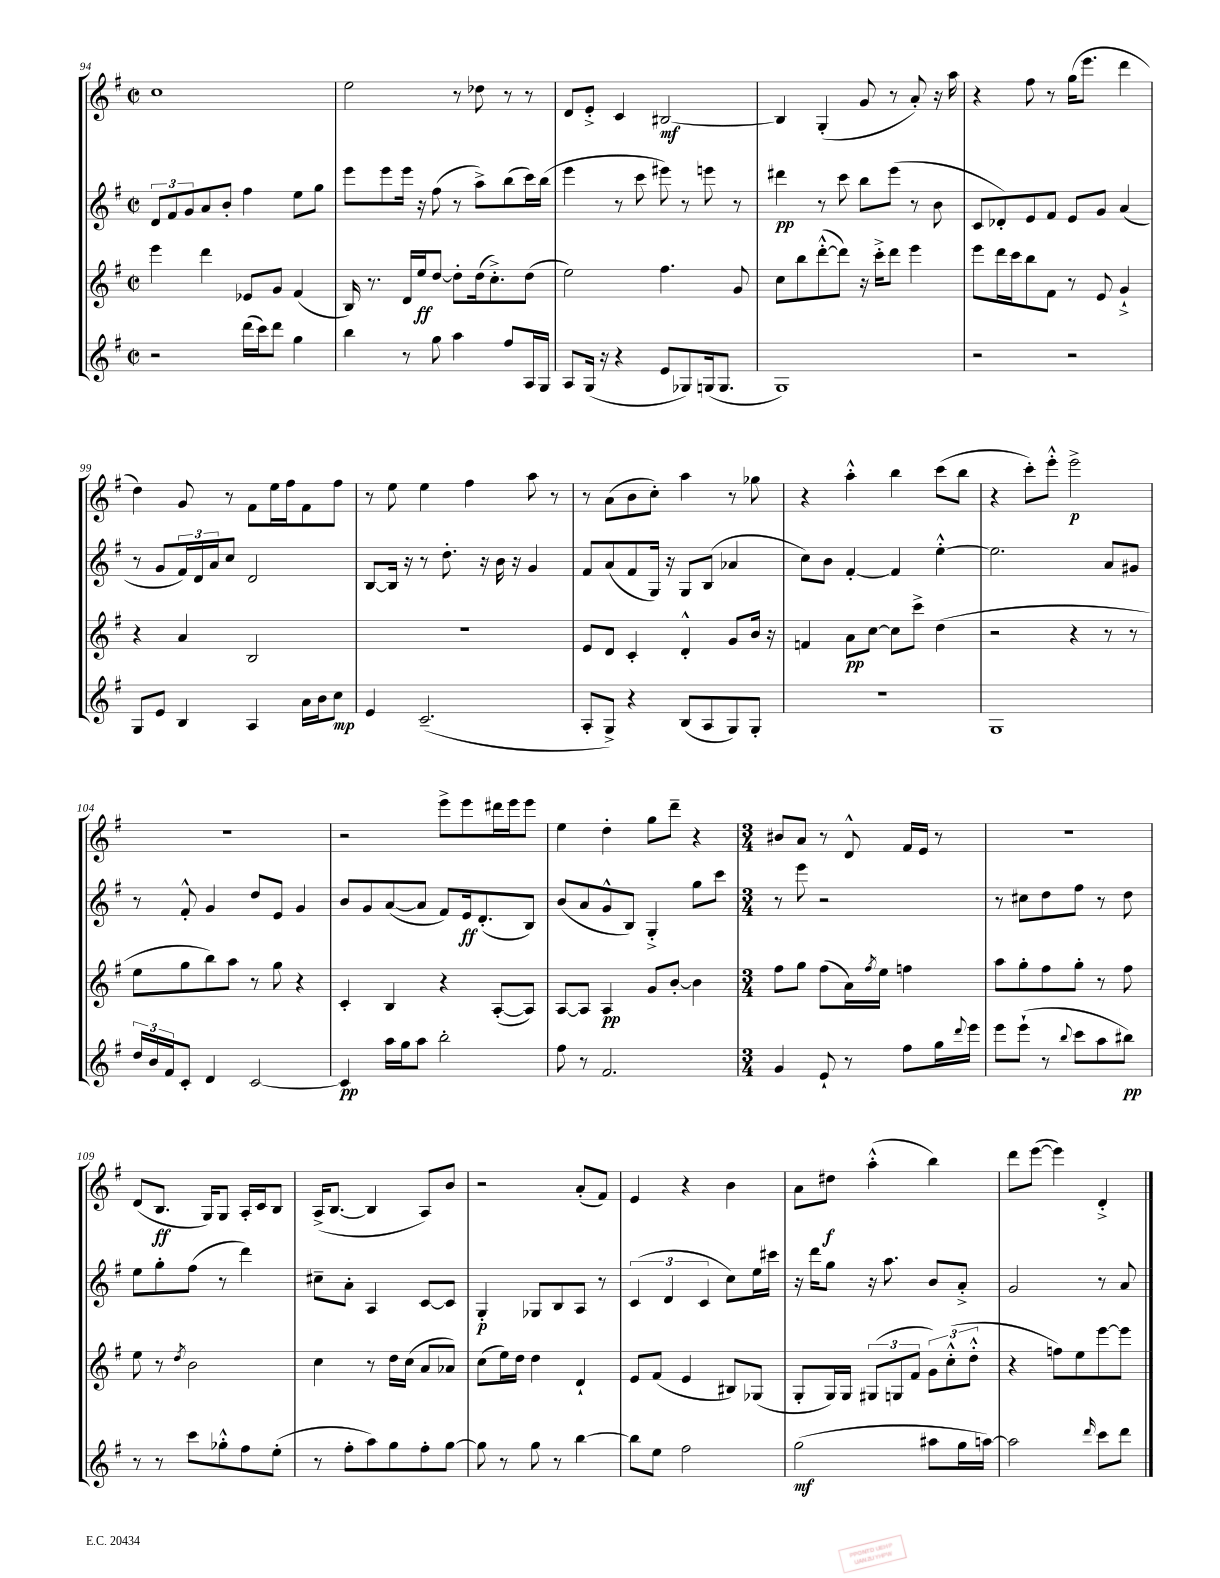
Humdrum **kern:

**kern	**kern	**kern	**kern
*staff4	*staff3	*staff2	*staff1
*clefG2	*clefG2	*clefG2	*clefG2
*k[f#]	*k[f#]	*k[f#]	*k[f#]
*M2/2	*M2/2	*M2/2	*M2/2
*met(c|)	*met(c|)	*met(c|)	*met(c|)
2r	4eee\	12d/L	1cc
.	.	12f#/	.
.	.	12g/	.
.	4ddd\	8a/	.
.	.	8b'/J	.
(16ddd\LL	8e-/L	4ff#\	.
16ccc\J)	.	.	.
8ddd\J	8g/J	.	.
4gg\	(4f#/	8ee\L	.
.	.	8gg\J	.
=	=	=	=
4bb\	16B/)	8eee\L	2ee\
.	8.r	.	.
.	.	8eee\	.
8r	16d/LL	16eee\Jk	.
.	16ee/J	16r	.
8gg\	[8dd/J	(8ff#\	.
4aa\	8dd'\]L	8r	8r
.	(16dd\k	8aa^\L)	8dd-\
.	8.cc'^\)	.	.
8ff#/L	.	(8bb\	8r
16A/L	(8dd\J	16ccc\L)	8r
16G/JJ	.	(16bb\JJ	.
=	=	=	=
8A/L	2ee\)	4eee\	8d/L
(16G/Jk	.	.	8e'^/J
16r	.	.	.
4r	.	8r	4c/
.	.	8ccc\	.
8e/L	4.ff#\	8eee#\)	[2B#/
8G-/)	.	8r	.
(16G/k	.	8eee\	.
8.G/J	.	.	.
.	8g/	8r	.
=	=	=	=
1G)	8cc\L	4ddd#\	4B#/]
.	8bb\	.	.
.	([8ddd'^^\	8r	(4G'/
.	8ddd\]J)	8ccc\	.
.	16r	8bb\L	8g/
.	16ccc'^\LK	.	.
.	8ddd\J	(8eee\J	8r
.	4eee\	8r	8a'/)
.	.	8b\	16r
.	.	.	16aa\
=	=	=	=
2r	8eee\L	8c/L	4r
.	16ddd\L	8d-'/)	.
.	16ccc\J	.	.
.	8bb\	8e/	8ff#\
.	8f#\J	8f#/J	8r
2r	8r	8e/L	(16gg\LK
.	.	.	8.eee\J
.	8e/	8g/J	.
.	4g`^/	(4a/	4ddd\
=	=	=	=
8G/L	4r	8r	4dd\)
8e/J	.	8g/L	.
4B/	4a/	24f#/L)	8g/
.	.	24d/	.
.	.	24a/J	.
.	.	8cc/J	8r
4A/	2B/	2d/	8f#\L
.	.	.	16ee\L
.	.	.	16ff#\J
16a\LL	.	.	8f#\
16b\J	.	.	.
8cc\J	.	.	8ff#\J
=	=	=	=
4e/	1r	[8B/L	8r
.	.	16B/]Jk	8ee\
.	.	16r	.
(2.c~/	.	8r	4ee\
.	.	8.dd'\	.
.	.	.	4ff#\
.	.	16r	.
.	.	16b\	.
.	.	16r	.
.	.	4g/	8aa\
.	.	.	8r
=	=	=	=
8A'/L	8e/L	8f#/L	8r
8G^/J)	8d/J	(8a/	(8a\L
4r	4c'/	8f#/	8b\
.	.	16G/Jk)	8cc'\J)
.	.	16r	.
(8B/L	4d'^^/	8G/L	4aa\
8A/	.	(8B/J	.
8G/)	8g/L	4a-/	8r
8G'/J	16b/Jk	.	8gg-\
.	16r	.	.
=	=	=	=
1r	4f/	8cc\L)	4r
.	.	8b\J	.
.	8a\L	[4f#'/	4aa'^^\
.	[8cc\J	.	.
.	8cc\]L	4f#/]	4bb\
.	8ccc^\J	.	.
.	(4dd\	[4ee'^^\	(8ccc\L
.	.	.	8bb\J
=	=	=	=
1G	2r	2.ee\]	4r
.	.	.	8ccc'\L)
.	.	.	8eee'^^\J
.	4r	.	2eee^\
.	8r	8a/L	.
.	8r	8g#/J	.
=	=	=	=
24dd/LL	8ee\L	8r	1r
24b/	.	.	.
24f#/J	.	.	.
8c'/J	8gg\	8f#'^^/	.
4d/	8bb\)	4g/	.
.	8aa\J	.	.
[2c/	8r	8dd/L	.
.	8gg\	8e/J	.
.	4r	4g/	.
=	=	=	=
4c/]	4c'/	8b/L	2r
.	.	8g/	.
16aa\LL	4B/	([8a/	.
16gg\J	.	.	.
8aa\J	.	8a/]J	.
2bb'\	4r	8f#/L)	8eee^\L
.	.	16e/k	8eee\
.	.	(8.d'/	.
.	([8A'/L	.	16ddd#\L
.	.	.	16eee\J
.	8A/]J)	8B/J)	8eee\J
=	=	=	=
8ff#\	[8A/L	(8b/L	4ee\
8r	8A/]J	8a/	.
2.f#/	4A/	8g^^/	4dd'\
.	.	8B/J)	.
.	8g/L	4G'^/	8gg\L
.	[8b'/J	.	8ddd~\J
.	4b\]	8gg\L	4r
.	.	8ccc\J	.
=	=	=	=
*M3/4	*M3/4	*M3/4	*M3/4
4g/	8ff#\L	8r	8b#/L
.	8gg\J	8eee\	8a/J
8e`/	(8ff#\L	2r	8r
8r	16a\L)	.	8d^^/
.	8qff#/	.	.
.	16ee\JJ	.	.
8ff#\L	4ff\	.	16f#/LL
.	.	.	16e/JJ
16gg\L	.	.	8r
8qqddd/	.	.	.
16eee\JJ	.	.	.
=	=	=	=
8eee\L	8aa\L	8r	2.r
(8eee`\J	8gg'\	8cc#\L	.
8r	8ff#\	8dd\	.
8qqbb/	.	.	.
8ccc\L	8gg'\J	8ff#\J	.
8aa\	8r	8r	.
8bb#\J)	8ff#\	8dd\	.
=	=	=	=
8r	8ee\	8ee\L	(8d/L
8r	8r	8gg'\	8.B/J
.	8qdd/	.	.
8ccc\L	2b\	(8ff#\J	.
.	.	.	16G/LK)
8gg-'^^\	.	8r	8G/J
8ff#\	.	4ddd\)	16A'/LL
.	.	.	16c/J
(8ee'\J	.	.	8B/J
=	=	=	=
8r	4cc\	8cc#~\L	(16A^/LK
.	.	.	[8.B/J
8ff#'\L	.	8a'\J	.
8aa\)	8r	4A/	4B/]
8gg\	16dd\LL	.	.
.	(16cc\JJ	.	.
8ff#'\	8a/L	[8c/L	8A/L)
[8gg\J	8a-/J)	8c/]J	8b/J
=	=	=	=
8gg\]	(8cc\L	4G'/	2r
8r	16ee\L)	.	.
.	16dd\JJ	.	.
8gg\	4dd\	8G-/L	.
8r	.	8B/	.
[4bb\	4d`/	8A/J	(8a'/L
.	.	8r	8f#/J)
=	=	=	=
8bb\]L	8e/L	(6c/	4e/
8ee\J	(8f#/J	.	.
.	.	6d/	.
2ff#\	4e/	.	4r
.	.	6c/	.
.	8B#/L)	8cc\L)	4b\
.	(8G-/J	16ee\L	.
.	.	16ccc#\JJ	.
=	=	=	=
(2gg\	8G'/L	16r	8a\L
.	.	16ddd\LK	.
.	16G/L)	8gg\J	8dd#\J
.	16G/JJ	.	.
.	(12G#/L	16r	(4aa'^^\
.	.	8.aa\	.
.	12G/	.	.
.	12f#/J	.	.
8aa#\L	12g\L)	8b/L	4bb\)
.	(12cc'^^\	.	.
16gg\L	.	8a'^/J	.
.	12dd'^^\J	.	.
[16aa\JJ)	.	.	.
=	=	=	=
2aa\]	4r	2g/	8ddd\L
.	.	.	([8eee\J
.	8ff\L)	.	4eee\])
.	8ee\	.	.
16qqddd/	.	.	.
8ccc\L	[8eee\	8r	4d'^/
8ddd\J	8eee\]J	8a/	.
==	==	==	==
*-	*-	*-	*-
